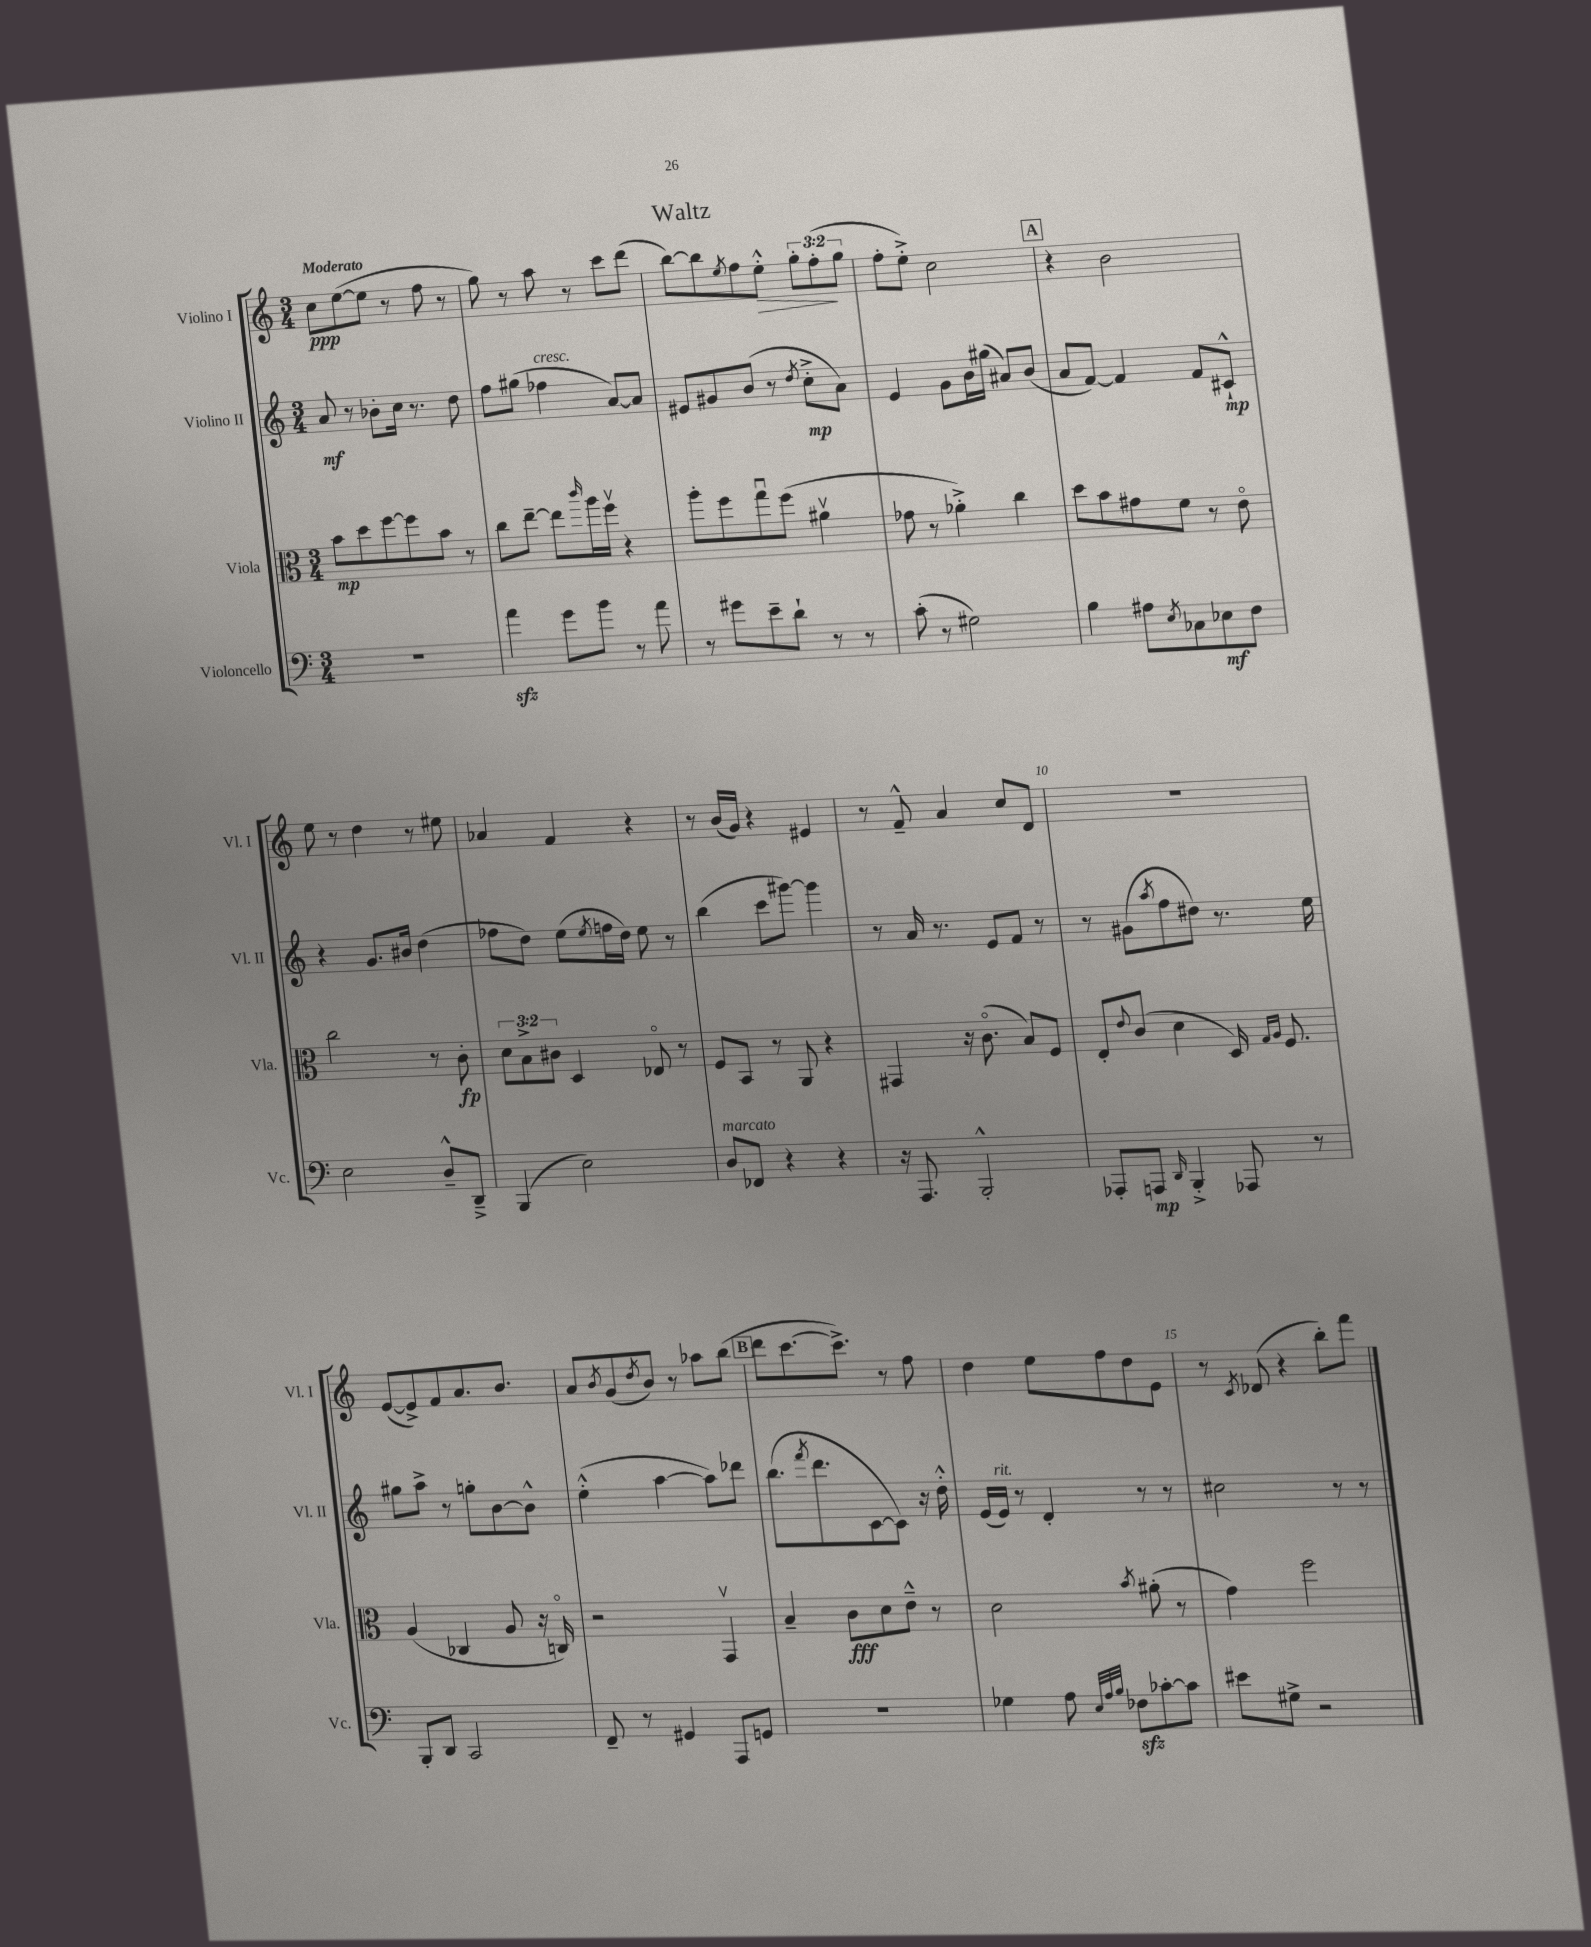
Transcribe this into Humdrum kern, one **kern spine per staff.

**kern	**kern	**kern	**kern
*staff4	*staff3	*staff2	*staff1
*clefF4	*clefC3	*clefG2	*clefG2
*k[]	*k[]	*k[]	*k[]
*M3/4	*M3/4	*M3/4	*M3/4
2.r	8b\L	8a/	8cc\L
.	8dd\	8r	([8ee\
.	[8ff\	8b-'\L	8ee\]J
.	8ff\]	16cc\Jk	8r
.	.	8.r	.
.	8b\J	.	8ff\
.	8r	8dd\	8r
=	=	=	=
4a\	8cc\L	8ff\L	8gg\)
.	[8ee~\J	(8gg#\J	8r
8g\L	8ee\]L	4ff-\	8aa\
.	16qqccc/	.	.
8b\J	16aa\L	.	8r
.	16ffv\JJ	.	.
8r	4r	[8a/L)	8ccc\L
8a\	.	8a/]J	(8ddd\J
=	=	=	=
8r	8aa'\L	8e#/L	[8bb\L)
8g#\L	8ff\	8g#/	8bb\]
.	.	.	8qee/
8e~\	8ggu\	(8b/J	8ff\
8d`\J	(8ff\J	8r	8ee'^^\J
.	.	8qdd/	.
8r	4a#v\	8cc'^\L	12gg'\L
.	.	.	(12ff'\
8r	.	8a\J)	.
.	.	.	12gg\J
=	=	=	=
(8c'\	8g-\	4e/	8ff'\L
8r	8r	.	8ee'^\J)
2G#\)	4a-'^\)	8g\L	2cc\
.	.	16b\L	.
.	.	(16gg#\JJ	.
.	4cc\	8a#/L)	.
.	.	(8b/J	.
=	=	=	=
4B\	8dd\L	8a/L	4r
.	8b\	[8f/J)	.
8A#\L	8g#\	4f/]	2b\
8qE/	.	.	.
8C-\	8f\J	.	.
8E-\	8r	8f/L	.
8F\J	8eo\	8c#`^^/J	.
=	=	=	=
2E\	2cc\	4r	8ee\
.	.	.	8r
.	.	8.g/L	4dd\
.	.	16b#/Jk	.
8D~^^/L	8r	(4dd\	8r
8DD~^/J	8c'\	.	8ee#\
=	=	=	=
(4BBB/	12d\L	8ff-\L	4a-/
.	12B^\	.	.
.	.	8dd\J)	.
.	12c#\J	.	.
2E\)	4D/	(8ee\L	4f/
.	.	8qee/	.
.	.	16ff\L	.
.	.	16dd\JJ)	.
.	8E-o/	8ee\	4r
.	8r	8r	.
=	=	=	=
8D/L	8F/L	(4bb\	8r
8FF-/J	8BB/J	.	(16b/LL
.	.	.	16g/JJ)
4r	8r	8ccc\L	4r
.	8AA/	[8ggg#\J)	.
4r	4r	4ggg#\]	4e#/
=	=	=	=
16r	4GG#/	8r	8r
8.AAA/	.	.	.
.	.	16a/	8f~^^/
.	.	8.r	.
2BBB'^^/	16r	.	4a/
.	(8.co\	.	.
.	.	8e/L	.
.	8B/L)	8f/J	8cc/L
.	8F/J	8r	8d/J
=	=	=	=
8AAA-'/L	8E'/L	8r	2.r
.	8qqe/	.	.
8AAA/J	(8c/J	(8g#\L	.
16qqDD/	.	8qaa/	.
4BBB'^/	4d\	8ff\	.
.	.	8dd#\J)	.
8AAA-/	16D/)	8.r	.
.	16qqG/LL	.	.
.	16qqA/JJ	.	.
.	8.F/	.	.
8r	.	.	.
.	.	16ee\	.
=	=	=	=
8BBB'/L	(4A/	8gg#\L	([8e/L
8DD/J	.	8aa^\J	8e^/])
2CC/	4C-/	8r	8f/
.	.	8gg'\L	8.a/
.	8A/	[8b\	.
.	.	.	8.b/J
.	16r	8b^^\]J	.
.	16Co/)	.	.
=	=	=	=
8FF~/	2r	(4ee'^^\	8a/L
.	.	.	8qb/
8r	.	.	(8g/
.	.	.	8qdd/
4GG#/	.	[4aa\	8b/J)
.	.	.	8r
8AAA/L	4GGv/	8aa\]L)	8aa-\L
8GG/J	.	8ddd-\J	(8bb\J
=	=	=	=
2.r	4B~/	(8.bb\L	8ddd\L
.	.	.	[8.ccc\
.	.	8qfff/	.
.	.	8.ddd\	.
.	8c\L	.	.
.	.	.	8.ccc^\]J)
.	8d\	[8c\	.
.	8e~^^\J	8c\]J)	8r
.	8r	16r	8ff\
.	.	16dd'^^\	.
=	=	=	=
4G-\	2d\	(16e/LL	4dd\
.	.	16e/JJ)	.
.	.	8r	.
8A\	.	4d'/	8ee\L
32qqE/LLL	.	.	.
32qqA/	.	.	.
32qqB/JJJ	.	.	.
8F-\L	.	.	8ff\
.	8qb/	.	.
[8c-'\	(8a#'\	8r	8dd\
8c-\]J	8r	8r	8e\J
=	=	=	=
8e#\L	4g\)	2cc#\	8r
.	.	.	8qc/
8G#^\J	.	.	(8d-/
2r	2ff\	.	4r
.	.	8r	8bb'\L)
.	.	8r	8fff\J
==	==	==	==
*-	*-	*-	*-
